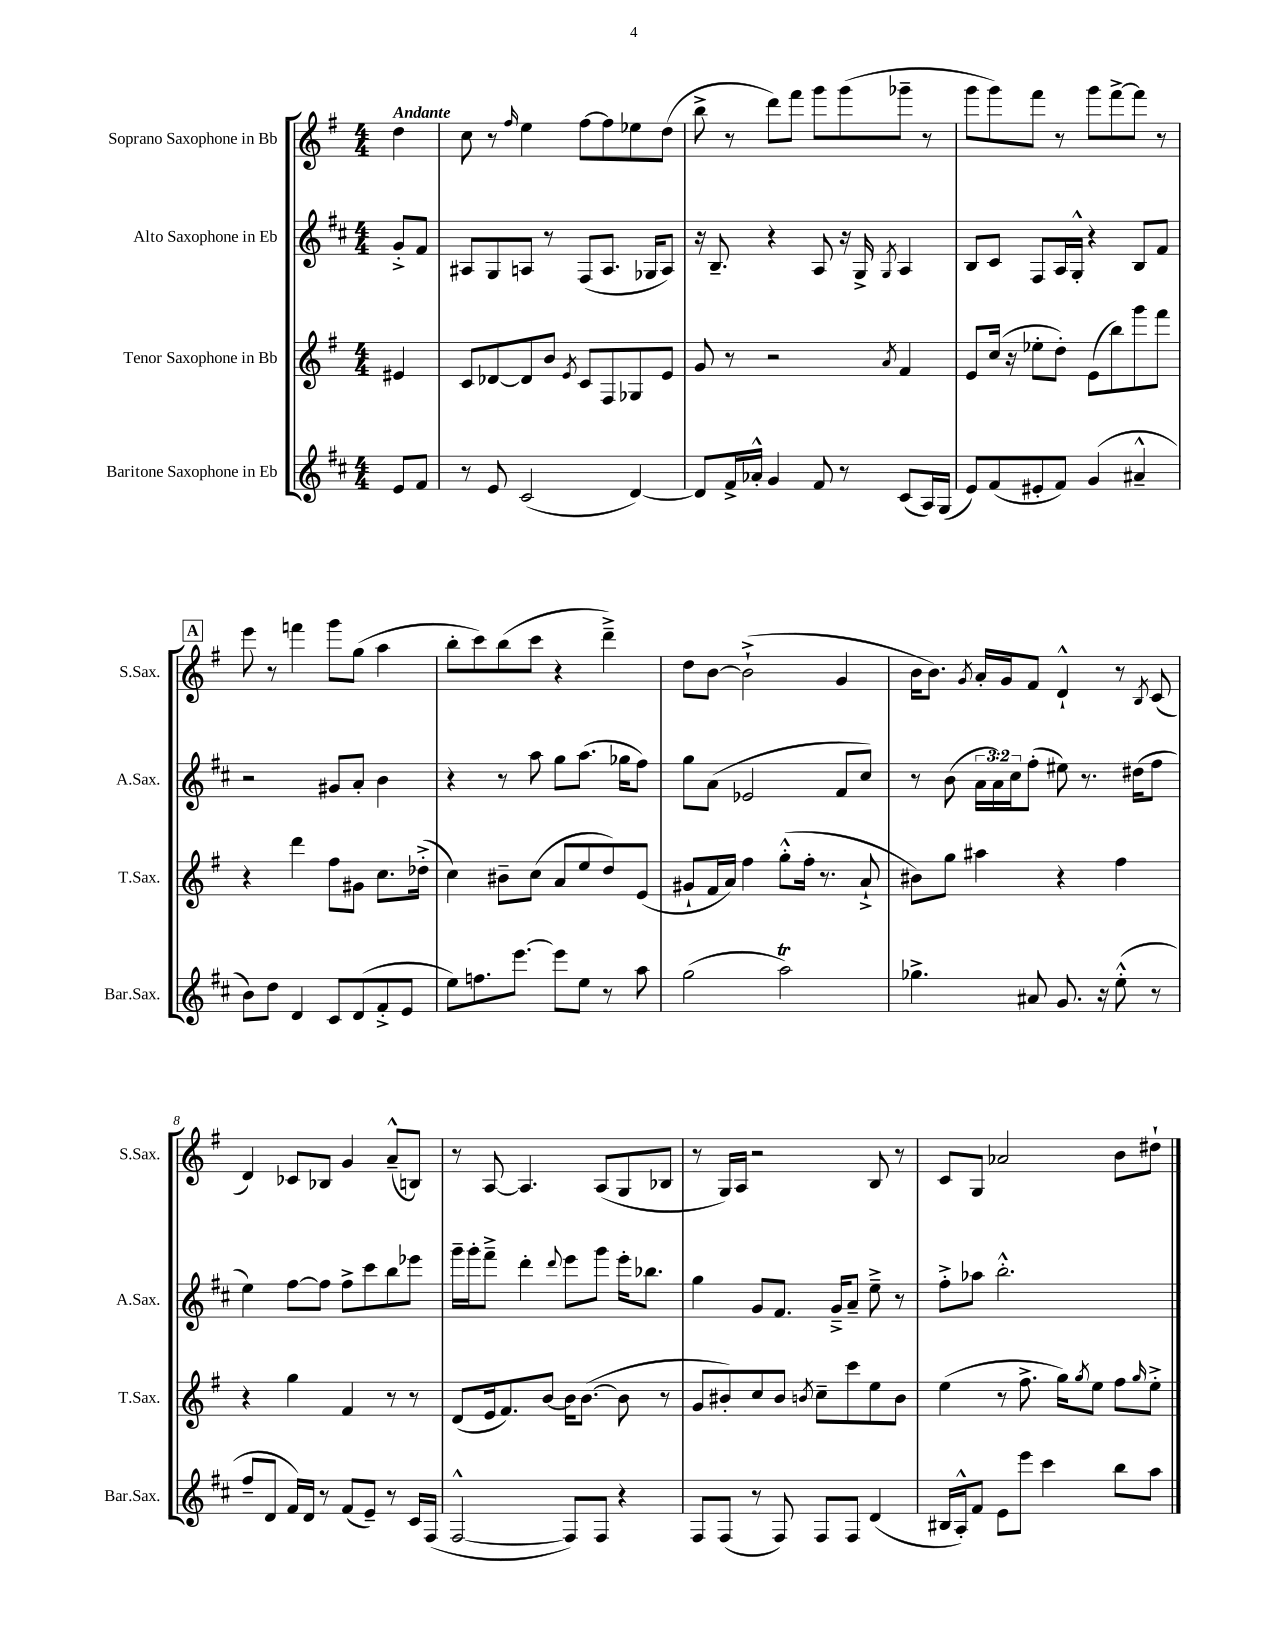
<<
\new StaffGroup <<
\new Staff = "s0" \with { instrumentName = "Soprano Saxophone in Bb" shortInstrumentName = "S.Sax." } {
    \clef treble \key g \major \numericTimeSignature \time 4/4 \partial 4 \tempo "Andante"
    d''4 |
    c''8 r8 \grace { fis''16 } e''4 fis''8~ fis''8 ees''8 d''8( |
    b''8-> r8 d'''8) fis'''8 g'''8 g'''8( ges'''8-- r8 |
    g'''8 g'''8) fis'''8 r8 g'''8 fis'''8~-> fis'''8 r8 |
    \mark \markup { \box "A" } e'''8 r8 f'''4 g'''8 g''8( a''4 |
    b''8-. c'''8) b''8( c'''8 r4 d'''4--->) |
    d''8 b'8~ b'2-!->( g'4 |
    b'16 b'8.) \acciaccatura { g'8 } a'16-. g'16 fis'8 d'4-!-^ r8 \acciaccatura { b8 } c'8( |
    d'4) ces'8 bes8 g'4 a'8---^( b8) |
    r8 a8~ a4. a8( g8 bes8 |
    r8 g16) a16 r2 b8 r8 |
    c'8 g8 aes'2 b'8 dis''8-! \bar "|." |
}
\new Staff = "s1" \with { instrumentName = "Alto Saxophone in Eb" shortInstrumentName = "A.Sax." } {
    \clef treble \key d \major \numericTimeSignature \time 4/4 \override Staff.TupletNumber.text = #tuplet-number::calc-fraction-text \partial 4
    g'8-.-> fis'8 |
    ais8 g8 a8 r8 fis8( a8. ges16 a8) |
    r16 b8.-- r4 a8 r16 g16-> \acciaccatura { g8 } a4 |
    b8 cis'8 fis8 a16 g16-.-^ r4 b8 fis'8 |
    \mark \markup { \box "A" } r2 gis'8 a'8-. b'4 |
    r4 r8 a''8 g''8 a''8.( ges''16 fis''8) |
    g''8 a'8( ees'2 fis'8 cis''8) |
    r8 b'8( \tuplet 3/2 { a'16 a'16) cis''16 } fis''8-.( eis''8) r8. dis''16( fis''8 |
    e''4) fis''8~ fis''8 fis''8-> cis'''8 b''8 ees'''8 |
    g'''16-- g'''16-. fis'''8---> d'''4-. \appoggiatura { d'''8 } e'''8 g'''8 e'''16-. bes''8. |
    g''4 g'8 fis'8. g'16---> a'8-- e''8---> r8 |
    fis''8-.-> aes''8 b''2.-.-^ \bar "|." |
}
\new Staff = "s2" \with { instrumentName = "Tenor Saxophone in Bb" shortInstrumentName = "T.Sax." } {
    \clef treble \key g \major \numericTimeSignature \time 4/4 \partial 4
    eis'4 |
    c'8 des'8~ des'8 b'8 \acciaccatura { e'8 } c'8 fis8 ges8 e'8 |
    g'8 r8 r2 \acciaccatura { a'8 } fis'4 |
    e'8 c''16( r16 ees''8-. d''8-.) e'8( b''8) g'''8 fis'''8 |
    \mark \markup { \box "A" } r4 d'''4 fis''8 gis'8 c''8. des''16-.->( |
    c''4) bis'8-- c''8( a'8 e''8 d''8) e'8( |
    gis'8-! fis'16 a'16) fis''4 g''8-.-^( fis''16-. r8. a'8-!-> |
    bis'8) g''8 ais''4 r4 fis''4 |
    r4 g''4 fis'4 r8 r8 |
    d'8( e'16 fis'8.) b'8~ b'16 b'8.~( b'8 r8 |
    g'8 bis'8-.) c''8 bis'8 \acciaccatura { b'8 } c''8-- c'''8 e''8 b'8 |
    e''4( r8 fis''8.-> g''16) \acciaccatura { g''8 } e''8 fis''8 \grace { g''16 } e''8-.-> \bar "|." |
}
\new Staff = "s3" \with { instrumentName = "Baritone Saxophone in Eb" shortInstrumentName = "Bar.Sax." } {
    \clef treble \key d \major \numericTimeSignature \time 4/4 \partial 4
    e'8 fis'8 |
    r8 e'8 cis'2( d'4~) |
    d'8 fis'16-> aes'16-.-^ g'4 fis'8 r8 cis'8( a16) g16( |
    e'8) fis'8( eis'8-. fis'8) g'4( ais'4---^ |
    \mark \markup { \box "A" } b'8) d''8 d'4 cis'8 d'8( fis'8-.-> e'8 |
    e''8) f''8. e'''8.~ e'''8 e''8 r8 a''8 |
    g''2( a''2\trill) |
    ges''4.-> ais'8 g'8. r16 e''8-.-^( r8 |
    fis''8-- d'8 fis'16) d'16 r8 fis'8( e'8--) r8 cis'16 fis16( |
    fis2~-^ fis8) fis8 r4 |
    fis8 fis8( r8 fis8) fis8 fis8 d'4( |
    bis16 a16-.-^) fis'8 e'8 e'''8 cis'''4 b''8 a''8 \bar "|." |
}
>>
>>
